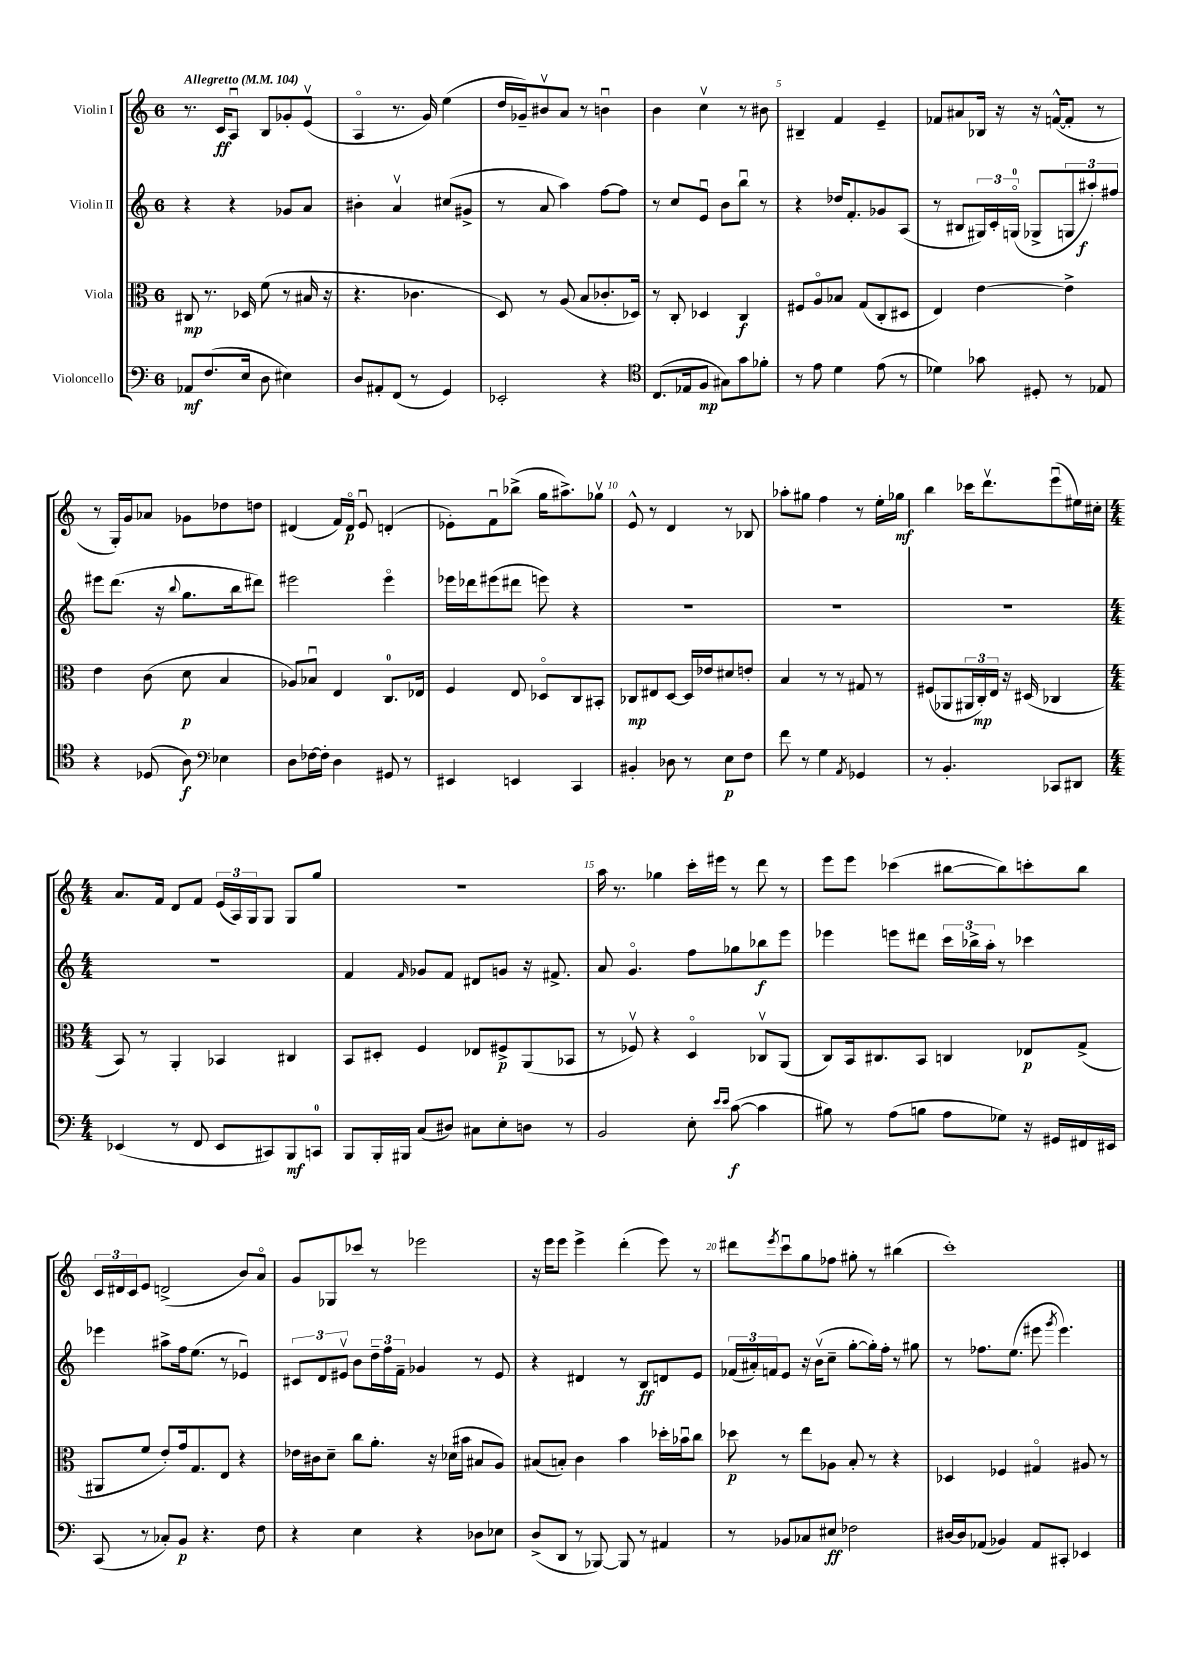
<<
\new StaffGroup <<
\new Staff = "s0" \with { instrumentName = "Violin I" } {
    \clef treble \key c \major \once \override Staff.TimeSignature.style = #'single-digit \time 6/8 \tempo "Allegretto" 4 = 104
    r8. c'16\ff a8\downbow b8 ges'8-. e'8\upbow( |
    a4\flageolet r8. g'16) e''4( |
    d''16 ges'16--) bis'8\upbow a'8 r8 b'4\downbow |
    b'4 c''4\upbow r8 bis'8 |
    bis4-- f'4 e'4-- |
    fes'8 ais'8 bes16 r16 r16 f'16~-^( f'8-. r8 |
    r8 g16-.) g'16 aes'8 ges'8 des''8 d''8 |
    dis'4( f'16) dis'16\flageolet\p e'8\downbow d'4-.( |
    ees'8-.) f'8\downbow bes''8->( g''16 ais''8.->) ges''8\upbow |
    e'8-^ r8 d'4 r8 bes8 |
    aes''8-. gis''8 f''4 r8 e''16-. ges''16\mf |
    b''4 ces'''16 d'''8.\upbow e'''8\downbow( eis''16) cis''16-. |
    \numericTimeSignature \time 4/4 a'8. f'16 d'8 f'8 \tuplet 3/2 { e'16( a16) g16 } g8 g8 g''8 |
    R1 |
    a''16 r8. ges''4 c'''16-. eis'''16 r8 d'''8 r8 |
    e'''8 e'''8 ces'''4( bis''8~ bis''8) c'''8-. bis''8 |
    \tuplet 3/2 { c'16 dis'16 c'16 } e'8 d'2->( b'8) a'8\flageolet |
    g'8 ges8 ces'''8 r8 ees'''2 |
    r16 e'''16 e'''8 e'''4-> d'''4-.( e'''8) r8 |
    dis'''8 \acciaccatura { e'''8 } c'''8\downbow g''8 fes''8 gis''8-. r8 bis''4( |
    c'''1-.) \bar "|." |
}
\new Staff = "s1" \with { instrumentName = "Violin II" } {
    \clef treble \key c \major \once \override Staff.TimeSignature.style = #'single-digit \time 6/8
    r4 r4 ges'8 a'8 |
    bis'4-. a'4\upbow cis''8( gis'8-> |
    r8 a'8 a''4) f''8~ f''8 |
    r8 c''8 e'8\downbow b'8 b''8\downbow r8 |
    r4 des''16 f'8.-. ges'8 a8( |
    r8 bis8 \tuplet 3/2 { gis16) c'16-. g16-0\flageolet( } ges8-> \tuplet 3/2 { g8 ais''8-.\f) fis''8 } |
    eis'''8 d'''8.( r16 \appoggiatura { b''8 } g''8. b''16 dis'''8) |
    eis'''2 eis'''4\flageolet |
    ees'''16 des'''16 eis'''8( dis'''8 e'''8) r4 |
    R2. |
    R2. |
    R2. |
    \numericTimeSignature \time 4/4 R1 |
    f'4 \grace { f'16 } ges'8 f'8 dis'8 g'8 r16 fis'8.-> |
    a'8 g'4.\flageolet f''8 ges''8 bes''8\f e'''8 |
    ees'''4 e'''8 dis'''8 \tuplet 3/2 { c'''16 bes''16-> a''16-. } r8 ces'''4 |
    ees'''4 ais''8-> f''16 e''8.( r8 ees'4\downbow) |
    \tuplet 3/2 { cis'8 d'8 eis'8\upbow } b'8 \tuplet 3/2 { d''16-- f''16 f'16-- } ges'4 r8 eis'8 |
    r4 dis'4 r8 b8\ff d'8 e'8 |
    \tuplet 3/2 { fes'16( ais'16-.) f'16 } e'8 r16 b'16\upbow( c''8-- g''8~-. g''16-.) f''16-. r8 gis''8 |
    r8 fes''8. e''8.( eis'''8 \acciaccatura { g'''8 } eis'''4.) \bar "|." |
}
\new Staff = "s2" \with { instrumentName = "Viola" } {
    \clef alto \key c \major \once \override Staff.TimeSignature.style = #'single-digit \time 6/8
    cis8\mp r8. des16 f'8( r8 bis16 r16 |
    r4. ces'4. |
    d8) r8 a8( b8 ces'8.-. des16) |
    r8 c8-. des4 c4\f |
    fis8 a8\flageolet bes8 g8( c8-. dis8 |
    e4) e'4~ e'4-> |
    e'4 c'8( d'8\p b4 |
    aes8) bes8\downbow e4 c8.-0 ees16 |
    f4 e8 des8\flageolet c8 bis,8-. |
    ces8\mp eis8 d8~ d16 ees'16 dis'8 e'8-. |
    b4 r8 r8 gis8 r8 |
    fis8( aes,8 \tuplet 3/2 { ais,16 c16-.\mp) e16 } r16 dis16( ces4 |
    \numericTimeSignature \time 4/4 b,8) r8 a,4-. bes,4 cis4 |
    b,8 dis8-. f4 ees8 fis8->\p a,8( bes,8 |
    r8 fes8\upbow) r4 d4\flageolet ces8\upbow a,8( |
    c8) b,16 cis8. b,8 c4 ees8\p g8->( |
    ais,8 f'8 e'8-.) g'16 g8. e8 r4 |
    ees'16 cis'16 d'8-- c''8 a'8.-. r16 des'16( bis'16 bis8 a8) |
    bis8( b8-.) c'4 b'4 des''16-. bes'16\downbow c''8 |
    des''8\p r8 e''8 aes8 b8-. r8 r4 |
    des4 fes4 gis4\flageolet ais8 r8 \bar "|." |
}
\new Staff = "s3" \with { instrumentName = "Violoncello" } {
    \clef bass \key c \major \once \override Staff.TimeSignature.style = #'single-digit \time 6/8
    aes,8\mf f8.( e16 d8 eis4) |
    d8 ais,8-. f,8( r8 g,4) |
    ees,2-. r4 |
    \clef tenor c8.( ees16 f8\mp gis8) g'8 fes'8-. |
    r8 e'8 d'4 e'8( r8 |
    des'4) ges'8 dis8-. r8 ees8 |
    r4 des8( a8\f) \clef bass ees4 |
    d8 fes16~ fes16-. d4 gis,8 r8 |
    eis,4 e,4 c,4 |
    bis,4-. des8 r8 e8\p f8 |
    f'8 r8 g4 \acciaccatura { a,8 } ges,4 |
    r8 b,4.-. ces,8 dis,8 |
    \numericTimeSignature \time 4/4 ees,4( r8 f,8 ees,8 cis,8) b,,8\mf c,8-0 |
    b,,8 b,,16-. bis,,16 c8( dis8) cis8 e8-. d8 r8 |
    b,2 e8-. \grace { e'16 e'16 } c'8~\f( c'4 |
    bis8) r8 a8( b8 a8 ges8) r16 gis,16 fis,16 eis,16 |
    c,8( r8 ces8-.) b,8\p r4. f8 |
    r4 e4 r4 des8 ees8 |
    d8->( d,8 r8 bes,,8~) bes,,8 r8 ais,4 |
    r8 bes,8 ces8 eis8\ff fes2 |
    dis16~ dis16 aes,8( bes,4) aes,8 cis,8-. ees,4 \bar "|." |
}
>>
>>
\layout { \context { \Score \override BarNumber.break-visibility = ##(#f #t #t) barNumberVisibility = #(every-nth-bar-number-visible 5) } }
